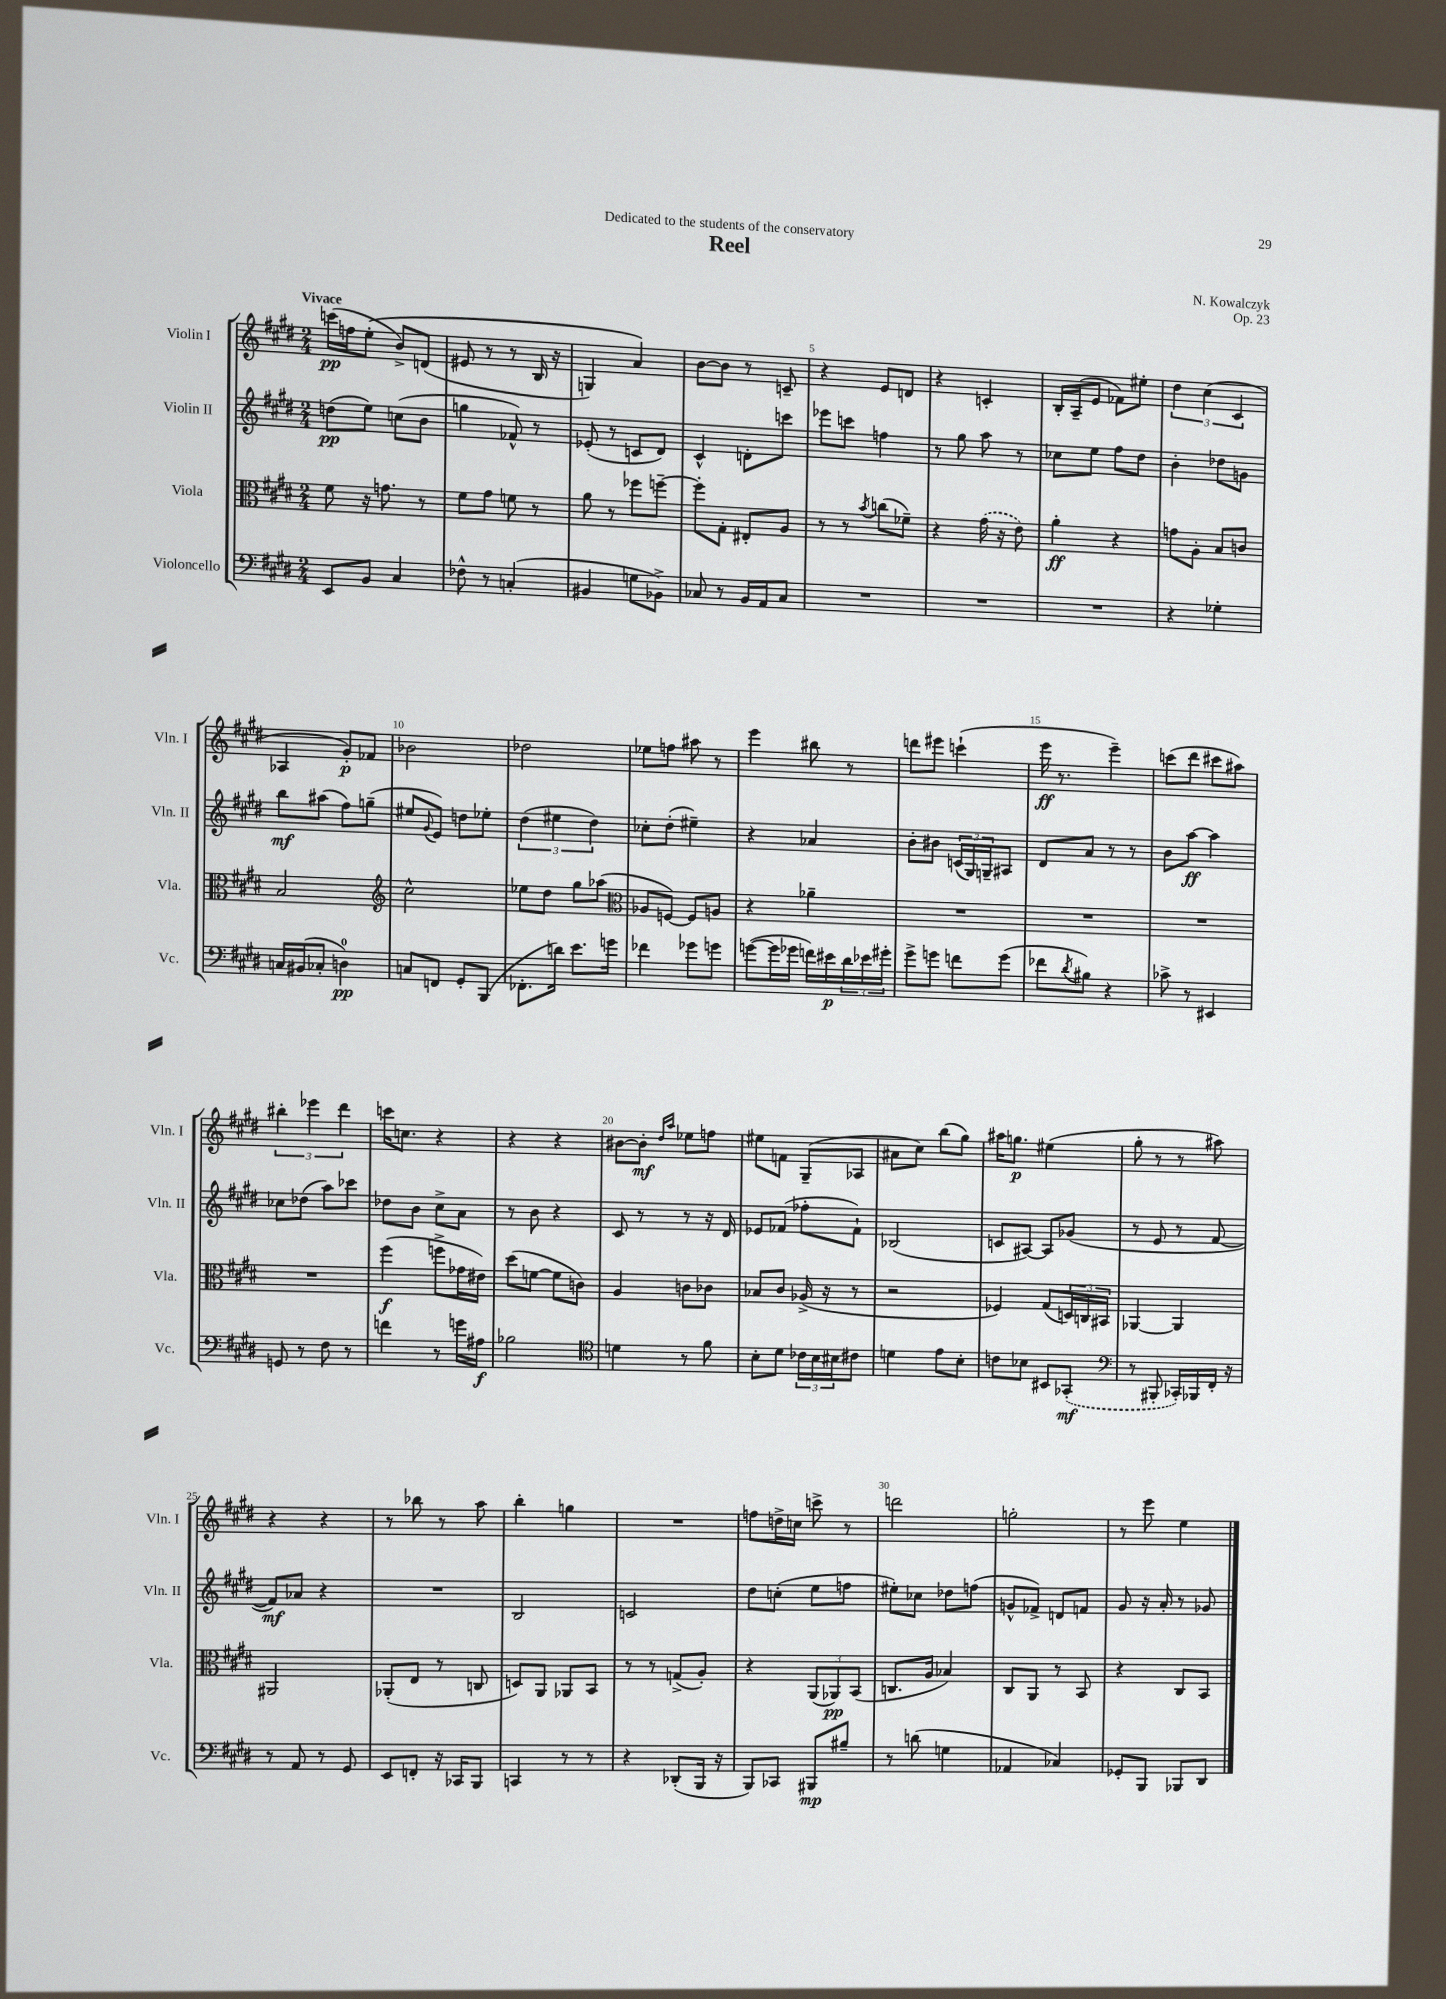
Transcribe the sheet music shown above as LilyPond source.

\header { title = "Reel" composer = "N. Kowalczyk" dedication = "Dedicated to the students of the conservatory" opus = "Op. 23" }
<<
\new StaffGroup <<
\new Staff = "s0" \with { instrumentName = "Violin I" shortInstrumentName = "Vln. I" } {
    \clef treble \key e \major \numericTimeSignature \time 2/4 \tempo "Vivace"
    c'''16\pp( f''16 e''8-.\( b'8->) d'8( |
    eis'8 r8 r8 b16 r16 |
    g4) a'4\) |
    b'8~ b'8 r8 c'8-- |
    r4 e'8 d'8 |
    r4 c'4-. |
    b16-. a16--( e'8 fes'8) eis''8-. |
    \tuplet 3/2 { dis''4 cis''4( cis'4 } |
    aes4 gis'8-.\p) fes'8 |
    bes'2 |
    des''2 |
    ees''8 f''8 ais''8 r8 |
    e'''4 bis''8 r8 |
    d'''8 eis'''8 c'''4-!( |
    e'''16\ff r8. e'''4--) |
    c'''8( dis'''8 cis'''8 ais''8) |
    \tuplet 3/2 { bis''4-. ees'''4 dis'''4 } |
    c'''16 c''8. r4 |
    r4 r4 |
    bis'8~ bis'8-.\mf \grace { dis''16 a''16 } ees''8 f''8 |
    eis''8 f'8 gis8--( aes8 |
    ais'8 cis''8) b''8( gis''8) |
    ais''16 g''8.\p eis''4( |
    gis''8-. r8 r8 ais''8) |
    r4 r4 |
    r8 bes''8 r8 a''8 |
    b''4-. g''4 |
    R2 |
    f''8 d''16-> c''16 c'''8-> r8 |
    d'''2 |
    g''2-. |
    r8 e'''8 e''4 \bar "|." |
}
\new Staff = "s1" \with { instrumentName = "Violin II" shortInstrumentName = "Vln. II" } {
    \clef treble \key e \major \numericTimeSignature \time 2/4
    d''8\pp( e''8) c''8( b'8 |
    g''4 fes'8-^) r8 |
    ees'8-.( r8 c'8 dis'8) |
    cis'4-^ d'8-. c'''8 |
    ees'''8 c'''8 f''4 |
    r8 gis''8 a''8 r8 |
    ces''8 e''8 fis''8 dis''8 |
    b'4-. des''8 g'8 |
    b''8\mf ais''8( fis''8) g''8--( |
    eis''8 \appoggiatura { gis'8 } e'8) d''8 ees''8-. |
    \tuplet 3/2 { dis''4( eis''4 dis''4) } |
    ces''8-. dis''8-.( eis''4--) |
    r4 aes'4 |
    b'8-. bis'8 \tuplet 3/2 { c'16( gis16) g16-- } ais8 |
    dis'8 a'8 r8 r8 |
    b'8 a''8~\ff a''4 |
    ces''8 des''8( a''8) ces'''8 |
    des''8 b'8 cis''8-> a'8 |
    r8 b'8 r4 |
    cis'8 r8 r8 r16 dis'16 |
    ees'8 fes'8( fes''8-. fes'8-!) |
    bes2( |
    c'8 ais8~) ais8 ges'8( |
    r8 e'8 r8 fis'8~ |
    fis'8\mf) aes'8 r4 |
    R2 |
    b2 |
    c'2 |
    dis''8 c''8-.( e''8 f''8 |
    eis''8-.) ces''8 des''8 f''8( |
    g'8-^ fes'8->) d'8 f'8 |
    gis'8 r16 a'16-. r8 ges'8 \bar "|." |
}
\new Staff = "s2" \with { instrumentName = "Viola" shortInstrumentName = "Vla." } {
    \clef alto \key e \major \numericTimeSignature \time 2/4
    fis'8 r16 g'8. r8 |
    fis'8 gis'8 f'8 r8 |
    a'8 r8 fes''8 f''8~-- |
    f''8-. gis8-. eis8-. a8 |
    r8 r8 \acciaccatura { b'8 } c''8( fes'8--) |
    r4 \once \slurDashed gis'16( r16 e'8) |
    a'4-.\ff r4 |
    g'8 a8-. b8 c'8 |
    b2 |
    \clef treble cis''2-^ |
    ees''8 dis''8 gis''8 aes''8( |
    \clef alto aes8 f8~) f8 a8 |
    r4 aes'4-- |
    R2 |
    R2 |
    R2 |
    R2 |
    fis''4\f( f''8-> ges'16 eis'16) |
    dis''8( f'8~ f'8 c'8) |
    a4 c'8 ces'8 |
    bes8 cis'8 aes16->( r16 r8 |
    r2 |
    fes4) gis8( \tuplet 3/2 { d16) c16 bis,16 } |
    aes,4~ aes,4 |
    ais,2 |
    aes,8-.( e8 r8 c8 |
    d8) a,8 aes,8 b,8 |
    r8 r8 g8->( a8-.) |
    r4 \tuplet 3/2 { a,8( aes,8\pp) b,8( } |
    c8. a16 bes4) |
    cis8 a,8 r8 b,8 |
    r4 cis8 b,8 \bar "|." |
}
\new Staff = "s3" \with { instrumentName = "Violoncello" shortInstrumentName = "Vc." } {
    \clef bass \key e \major \numericTimeSignature \time 2/4
    e,8 b,8 cis4 |
    fes8-^ r8 c4-.( |
    bis,4 g8 bes,8->) |
    ces8 r8 b,16 a,16 ces8 |
    R2 |
    R2 |
    R2 |
    r4 ges4-. |
    c16 bis,16( ces8-. d4-0\pp) |
    c8 f,8 gis,8-. b,,8( |
    fes,8.-. d'16) e'8. g'16 |
    fes'4 ges'8 g'8 |
    g'8~( g'16 ges'16 f'16) eis'16\p \tuplet 3/2 { dis'16 ees'16 gis'16-. } |
    gis'8-> g'8 f'8 g'8( |
    fes'8 \acciaccatura { dis'8 } bis8) r4 |
    ces'8-> r8 eis,4 |
    g,8 r8 fis8 r8 |
    f'4 r8 g'16 ais16\f |
    bes2 |
    \clef tenor d'4 r8 fis'8 |
    b8-. dis'8 \tuplet 3/2 { ces'16 b16 bis16 } cis'8 |
    d'4 e'8 b8-. |
    c'8 bes8 bis,8 \once \slurDashed ges,8-.\mf( |
    \clef bass r8 bis,,8-. ces,16-.) bes,,16 fis,16-. r16 |
    r8 a,8 r8 gis,8 |
    e,8 f,8-. r16 ces,16 b,,8 |
    c,4 r8 r8 |
    r4 des,8-.( b,,16 r16 |
    b,,8) ces,8 bis,,8\mp bis8-- |
    r8 d'8( g4 |
    aes,4 ces4) |
    ges,8-. b,,8 bes,,8 dis,8 \bar "|." |
}
>>
>>
\layout { \context { \Score \override BarNumber.break-visibility = ##(#f #t #t) barNumberVisibility = #(every-nth-bar-number-visible 5) } }
